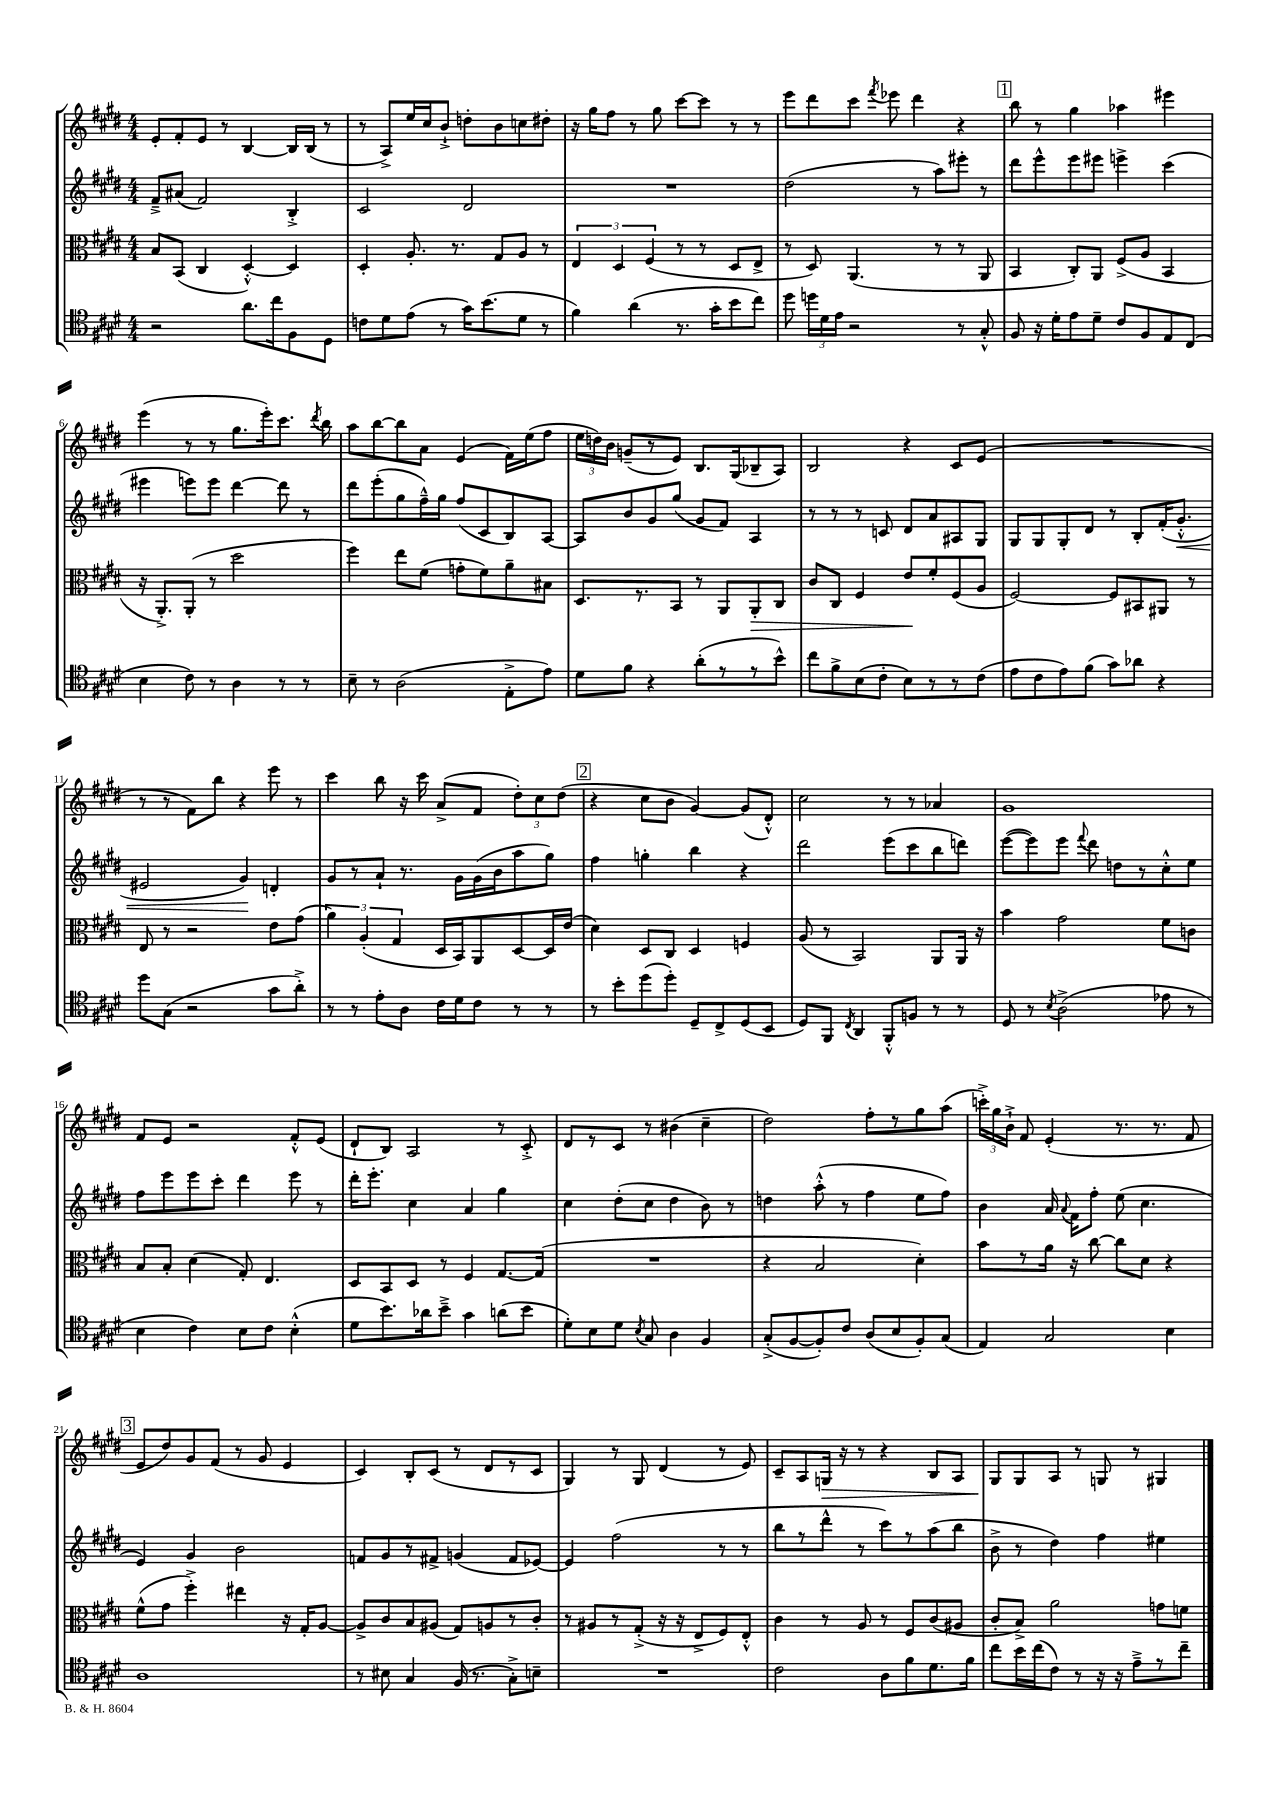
<<
\new StaffGroup <<
\new Staff = "s0" {
    \clef treble \key e \major \numericTimeSignature \time 4/4
    \autoBeamOff e'8[-. fis'8-. e'8] r8 b4~ b16[ b16]( r8 |
    r8 a8[->) e''16 cis''16 b'8]-!-> d''8[-. b'8 c''8 dis''8]-. |
    r16 gis''16[ fis''8] r8 gis''8 cis'''8[~ cis'''8] r8 r8 |
    e'''8[ dis'''8 cis'''8] \acciaccatura { fis'''8 } ees'''8 dis'''4 r4 |
    \mark \markup { \box "1" } b''8 r8 gis''4 aes''4 eis'''4 |
    e'''4( r8 r8 gis''8.[ e'''16-.) cis'''8.] \acciaccatura { dis'''8 } b''16 |
    a''8[ b''8~ b''8 a'8] e'4( fis'16[) e''16( fis''8] |
    \tuplet 3/2 { e''16[ d''16) b'16] } g'8[--( r8 e'8]) b8.[ gis16( bes8-- a8]) |
    b2 r4 cis'8[ e'8]( |
    R1 |
    r8 r8 fis'8[) b''8] r4 e'''8 r8 |
    cis'''4 b''8 r16 cis'''16 a'8[->( fis'8] \tuplet 3/2 { dis''8[-.) cis''8 dis''8]( } |
    \mark \markup { \box "2" } r4 cis''8[ b'8] gis'4~) gis'8[( dis'8]-.-^) |
    cis''2 r8 r8 aes'4 |
    gis'1 |
    fis'8[ e'8] r2 fis'8[-.-^ e'8]( |
    dis'8[-! b8]) a2 r8 cis'8-.-> |
    dis'8[ r8 cis'8] r8 bis'4( cis''4-- |
    dis''2) fis''8[-. r8 gis''8 a''8]( |
    \tuplet 3/2 { c'''16[-.->) gis''16 b'16]-!-> } fis'8 e'4-.( r8. r8. fis'8 |
    \mark \markup { \box "3" } e'8[ dis''8) gis'8 fis'8]( r8 gis'8 e'4 |
    cis'4) b8[-. cis'8]( r8 dis'8[ r8 cis'8] |
    gis4) r8 gis8 dis'4( r8 e'8) |
    cis'8[-- a8 g16]\> r16 r8 r4 b8[ a8] |
    gis8[\! gis8 a8] r8 g8 r8 gis4 \bar "|." |
}
\new Staff = "s1" {
    \clef treble \key e \major \numericTimeSignature \time 4/4
    \autoBeamOff fis'8[---> ais'8]( fis'2) b4-.-> |
    cis'2 dis'2 |
    R1 |
    dis''2( r8 a''8[) eis'''8]-. r8 |
    \mark \markup { \box "1" } dis'''8[ e'''8-^ e'''8 eis'''8] e'''4-> cis'''4( |
    eis'''4 e'''8[) e'''8] dis'''4~ dis'''8 r8 |
    dis'''8[ e'''8-.( gis''8 fis''16---^) gis''16] fis''8[( cis'8 b8) a8]~ |
    a8[ b'8 gis'8 gis''8]( gis'8[ fis'8]) a4 |
    r8 r8 r8 c'8 dis'8[ a'8 ais8 gis8] |
    gis8[ gis8 gis8-. dis'8] r8 b8[-. fis'16-.( gis'8.]-.-^\< |
    eis'2 gis'4\!) d'4-. |
    gis'8[ r8 a'8]-! r8. gis'16[ gis'16( b'16 a''8 gis''8]) |
    \mark \markup { \box "2" } fis''4 g''4-. b''4 r4 |
    dis'''2 e'''8[( cis'''8 b''8 d'''8]) |
    e'''8[~( e'''8) e'''8] \appoggiatura { fis'''8 } dis'''8 d''8[ r8 cis''8-.-^ e''8] |
    fis''8[ e'''8 e'''8 cis'''8]-. dis'''4 e'''8 r8 |
    dis'''16[-. e'''8.]-. cis''4 a'4 gis''4 |
    cis''4 dis''8[-.( cis''8] dis''4 b'8) r8 |
    d''4 a''8-.-^( r8 fis''4 e''8[ fis''8]) |
    b'4 a'16 \appoggiatura { a'8 } fis'16[ fis''8]-. e''8( cis''4. |
    \mark \markup { \box "3" } e'4) gis'4 b'2 |
    f'8[ gis'8 r8 fis'8]-> g'4( fis'8[ ees'8]~) |
    ees'4 fis''2( r8 r8 |
    b''8[ r8 dis'''8]-^ r8 cis'''8[) r8 a''8( b''8] |
    b'8-> r8 dis''4) fis''4 eis''4 \bar "|." |
}
\new Staff = "s2" {
    \clef alto \key e \major \numericTimeSignature \time 4/4
    \autoBeamOff b8[ b,8]( cis4 dis4~-.-^) dis4 |
    dis4-. a8.-. r8. gis8[ a8] r8 |
    \tuplet 3/2 { e4 dis4 fis4( } r8 r8 dis8[ e8]-> |
    r8 dis8) a,4.( r8 r8 a,8 |
    \mark \markup { \box "1" } b,4 cis8[-.) a,8] fis8[->( a8] b,4 |
    r16 a,8.[-.->) a,8]-.( r8 dis''2 |
    fis''4) e''8[ fis'8]( g'8[-. fis'8) a'8-- bis8] |
    dis8.[ r8. b,8] r8 a,8[ a,8-.\> cis8] |
    cis'8[ cis8] fis4 e'8[\! fis'8-. fis8( a8] |
    fis2~) fis8[ bis,8 ais,8] r8 |
    e8 r8 r2 e'8[ gis'8]( |
    \tuplet 3/2 { a'4) a4-.( gis4 } dis16[ b,16) a,8 dis8~ dis16 e'16]( |
    \mark \markup { \box "2" } dis'4) dis8[ cis8] dis4 f4 |
    a8( r8 b,2) a,8[ a,16] r16 |
    b'4 gis'2 fis'8[ c'8] |
    b8[ b8]-. dis'4( gis8-.) e4. |
    dis8[ b,8 dis8] r8 fis4 gis8.[~ gis16]( |
    R1 |
    r4 b2 dis'4-.) |
    b'8[ r8 a'16] r16 cis''8~ cis''8[ dis'8] r4 |
    \mark \markup { \box "3" } fis'8[-^( gis'8] fis''4-.->) eis''4 r16 gis16[-. a8]~ |
    a8[-> cis'8 b8 ais8]( gis8[) a8 r8 cis'8]-. |
    r8 ais8[ r8 gis8]-.->( r16 r16 e8[-> fis8) e8]-.-^ |
    cis'4 r8 a8 r8 fis8[ cis'8( ais8] |
    cis'8[-. b8]->) a'2 g'8[ f'8] \bar "|." |
}
\new Staff = "s3" {
    \clef tenor \key e \major \numericTimeSignature \time 4/4
    \autoBeamOff r2 a'8.[ cis''16 fis8 dis8] |
    c'8[ dis'8 e'8]( r8 gis'16[) b'8.( dis'8] r8 |
    fis'4) a'4( r8. gis'16[-. b'8 cis''8]) |
    dis''8 \tuplet 3/2 { d''16[ dis'16 e'16] } r2 r8 gis8-.-^ |
    \mark \markup { \box "1" } fis8 r16 dis'16[-. e'8 dis'8]-- cis'8[ fis8 e8 cis8]( |
    b4 cis'8) r8 a4 r8 r8 |
    b8-- r8 a2( e8[-.-> e'8]) |
    dis'8[ fis'8] r4 a'8[-.( r8 r8 b'8]-^) |
    cis''8[ fis'8-> b8( cis'8]-. b8[) r8 r8 cis'8]( |
    e'8[ cis'8 e'8) fis'8]( gis'8[) aes'8] r4 |
    dis''8[ gis8]( r2 gis'8[ a'8]-.->) |
    r8 r8 e'8[-. a8] cis'16[ dis'16 cis'8] r8 r8 |
    \mark \markup { \box "2" } r8 b'8[-. dis''8( dis''8]-.) dis8[-- cis8-> dis8( b,8] |
    dis8[) fis,8] \acciaccatura { cis8 } a,4 fis,8[-.-^ f8] r8 r8 |
    dis8 r8 \acciaccatura { b8 } a2->( ees'8 r8 |
    b4 cis'4) b8[ cis'8] b4-.-^( |
    dis'8[ b'8.) aes'16 b'8]---> gis'4 a'8[( b'8] |
    dis'8[-.) b8 dis'8] \acciaccatura { b8 } gis8 a4 fis4 |
    gis8[-.->( fis8~ fis8-.) cis'8] a8[( b8 fis8-.) gis8]( |
    e4) gis2 b4 |
    \mark \markup { \box "3" } a1 |
    r8 bis8 gis4 fis16( r8. gis8[-.->) b8]-- |
    R1 |
    cis'2 a8[ fis'8 dis'8. fis'16] |
    cis''8[ b'16 cis''16( cis'8]) r8 r16 r16 e'8[---> r8 cis''8]-- \bar "|." |
}
>>
>>
